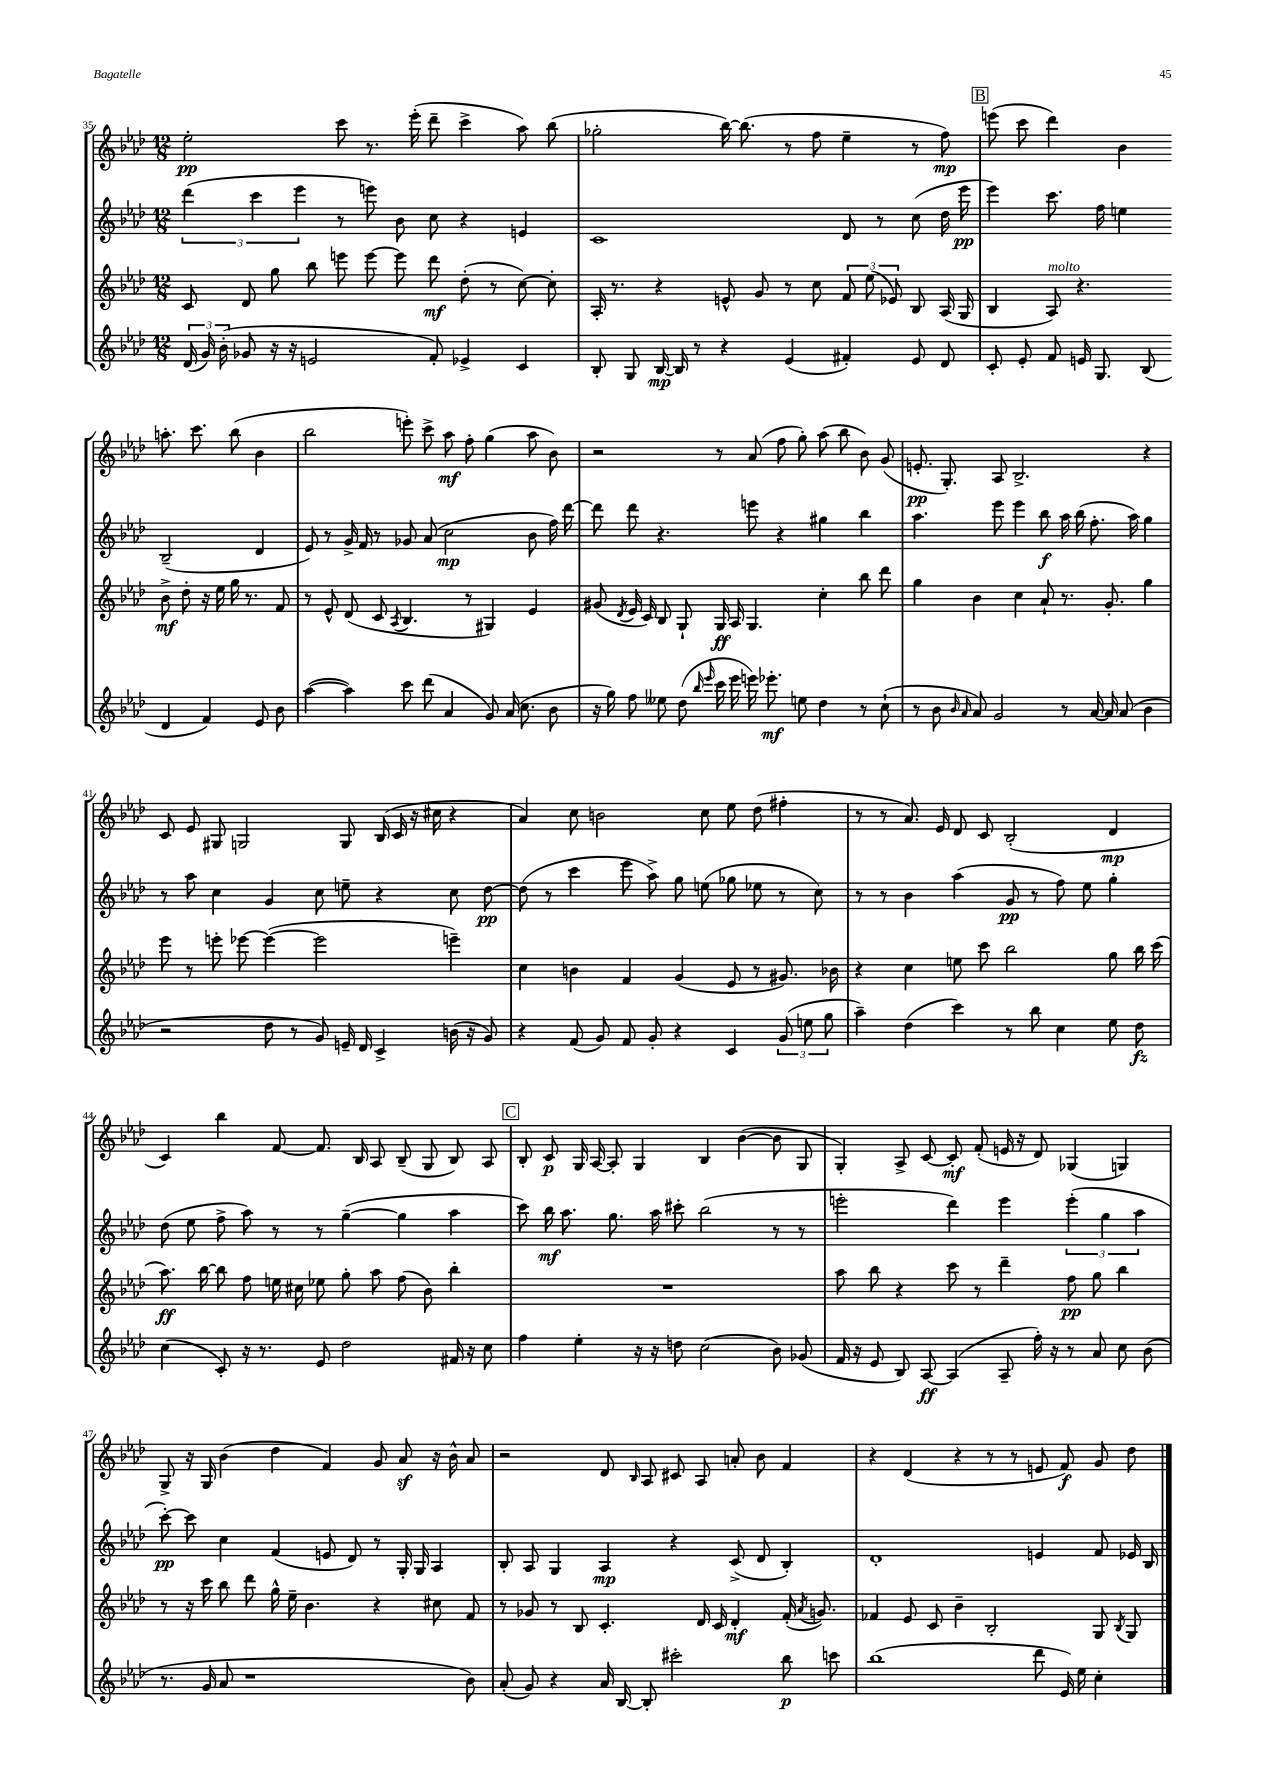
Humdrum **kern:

**kern	**kern	**kern	**kern
*staff4	*staff3	*staff2	*staff1
*clefG2	*clefG2	*clefG2	*clefG2
*k[b-e-a-d-]	*k[b-e-a-d-]	*k[b-e-a-d-]	*k[b-e-a-d-]
*M12/8	*M12/8	*M12/8	*M12/8
(24d-/	8c/	(6ddd-\	2ee-'\
24g/)	.	.	.
(24b-'\	.	.	.
8g-/	8d-/	.	.
.	.	6ccc\	.
16r	8gg\	.	.
16r	.	.	.
.	.	6eee-\	.
2e/	8bb-\	.	.
.	8eee\	8r	8ccc\
.	[8eee\	8eee\)	8.r
.	8eee\]	8b-\	.
.	.	.	(16eee-'\
8f'/)	8ddd-\	8cc\	8ddd-~\
4e-^/	(8dd-'\	4r	4ccc^\
.	8r	.	.
4c/	[8cc\)	4e/	8aa-\)
.	8cc'\]	.	(8bb-\
=	=	=	=
8B-'/	16A-'/	1c	2gg-'\
.	8.r	.	.
8G/	.	.	.
[16B-/	4r	.	.
16B-/]	.	.	.
8r	.	.	.
4r	8e^^/	.	[16bb-\)
.	.	.	(8.bb-\]
.	8g/	.	.
(4e-/	8r	.	8r
.	8cc\	.	8ff\
4f#'/)	12f/	8d-/	4ee-~\
.	(12ee-\	.	.
.	.	8r	.
.	12e-/)	.	.
8e-/	8B-/	(8cc\	8r
8d-/	(16A-/	16dd-\	8ff\)
.	16G/	16eee-\	.
=	=	=	=
8c'/	4B-/	4eee-\)	(8eee\
8e-'/	.	.	8ccc\
8f/	8A-/)	8.ccc\	4ddd-\)
16e/	4.r	.	.
8.G/	.	16ff\	.
.	.	4ee\	4b-\
(8B-/	.	.	.
4d-/	8b-^\	(2B-~/	8.aa'\
.	8dd-'\	.	.
.	.	.	8.ccc\
4f/)	16r	.	.
.	16ee-\	.	.
.	16gg\	.	(8bb-\
.	8.r	.	.
8e/	.	4d-/	4b-\
8b-\	8f/	.	.
=	=	=	=
([4aa-\	8r	8e-/)	2bb-\
.	8e-^^/	8r	.
4aa-\])	(8d-/	16g^/	.
.	.	16f/	.
.	8c/	8r	.
.	8qA-/	.	.
8ccc\	4.B-/	8g-/	8eee'\)
(8ddd-\	.	(8a-/	8ccc^\
4a-/	.	2cc\	8aa-\
.	8r	.	8ff'\
8g/)	4G#/)	.	(4gg\
(16a-/	.	.	.
8.cc\	.	.	.
.	4e-/	8b-\	8aa-\
8b-\	.	16ff\)	8b-\)
.	.	[16ddd-\	.
=	=	=	=
16r	(8g#/	8ddd-\]	2r
16gg\)	.	.	.
.	8qd-/	.	.
8ff\	16e-/	8ddd-\	.
.	16c/)	.	.
8ee--\	8B-/	4.r	.
(8dd-\	8G`/	.	.
16qqbb-/	.	.	.
16qqeee-/	.	.	.
16ccc\	16G/	.	8r
16eee-\	16A-/	.	.
16eee\)	4.G/	8eee\	(8a-/
8.eee-'\	.	.	.
.	.	4r	8ff\
8ee\	.	.	8gg'\)
4dd-\	4cc'\	4gg#\	(8aa-\
.	.	.	8bb-\
8r	8bb-\	4bb-\	8b-\)
(8cc`\	8ddd-\	.	(8g/
=	=	=	=
8r	4gg\	4.aa-\	8.e'/
8b-\	.	.	.
.	.	.	8.G'/)
16qqb-/	.	.	.
16qqa-/	.	.	.
8a-/)	4b-\	.	.
2g/	.	8eee-\	8A-/
.	4cc\	4eee-\	2.B-^/
.	8a-`/	8bb-\	.
8r	8.r	16aa-\	.
.	.	(16bb-\	.
[16a-/	.	8.ff'\	.
16a-/]	8.g'/	.	.
(8a-/	.	.	.
.	.	16aa-\)	.
4b-\	4gg\	4gg\	4r
=	=	=	=
2r	8eee-\	8r	8c/
.	8r	8aa-\	8e-/
.	8eee'\	4cc\	8G#/
.	[8eee-\	.	2G/
8dd-\	(4eee-\_	4g/	.
8r	.	.	.
8g/)	2eee-\]	8cc\	.
16e~/	.	8ee~\	8G/
16d-/	.	.	.
4c^/	.	4r	(16B-/
.	.	.	16c/
.	.	.	16r
.	.	.	16cc#\
(16b\	4eee~\)	8cc\	4r
16r	.	.	.
8g/)	.	[8dd-\	.
=	=	=	=
4r	4cc\	(8dd-\]	4a-/)
.	.	8r	.
(8f/	4b\	4ccc\	8cc\
8g/)	.	.	2b\
8f/	4f/	8eee-\	.
8g'/	.	8aa-^\)	.
4r	(4g/	8gg\	.
.	.	(8ee\	8cc\
4c/	8e-/	8gg-\	8ee-\
.	8r	8ee-\	(8dd-\
(12g/	8.g#/)	8r	4ff#'\
12ee\	.	.	.
.	.	8cc\)	.
12gg\	.	.	.
.	16b-\	.	.
=	=	=	=
4aa-~\)	4r	8r	8r
.	.	8r	8r
(4dd-\	4cc\	4b-\	8.a-/)
.	.	.	16e-/
4ccc\)	8ee\	(4aa-\	8d-/
.	8ccc\	.	8c/
8r	2bb-\	8g/	(2B-'/
8bb-\	.	8r	.
4cc\	.	8ff\)	.
.	.	8ee-\	.
8ee-\	8gg\	4gg'\	4d-/
8dd-\	16bb-\	.	.
.	(16ccc\	.	.
=	=	=	=
(4cc\	8.aa-\)	(8dd-\	4c/)
.	.	8ee-\	.
.	[16bb-\	.	.
8c'/)	8bb-\]	8ff^\	4bb-\
16r	8ff\	8aa-\)	.
8.r	.	.	.
.	16ee\	8r	[8f/
.	16cc#\	.	.
8e-/	8ee-\	8r	8.f/]
2dd-\	8gg'\	([4gg~\	.
.	.	.	16B-/
.	8aa-\	.	8A-/
.	(8ff\	4gg\]	(8B-~/
.	8b-\)	.	8G/
16f#/	4bb-'\	4aa-\	8B-/)
16r	.	.	.
8cc\	.	.	8A-/
=	=	=	=
4ff\	1.r	8ccc\)	8B-'/
.	.	16bb-\	8c/
.	.	8.aa-\	.
4ee-'\	.	.	16G/
.	.	.	[16A-/
.	.	8.gg\	8A-'/]
16r	.	.	4G/
16r	.	16aa-\	.
8dd\	.	8ccc#'\	.
(2cc\	.	(2bb-\	4B-/
.	.	.	([4b-\
8b-\)	.	8r	8b-\]
(8g-/	.	8r	8G/
=	=	=	=
16f/	8aa-\	2eee'\	4G'/)
16r	.	.	.
8e-/	8bb-\	.	.
8B-/)	4r	.	8A-^/
[8A-/	.	.	[8c/
(4A-/]	8ccc\	4ddd-\)	8c'/]
.	8r	.	(8f'/
8A-~/	4ddd-~\	4eee\	16e/
.	.	.	16r
16ff'\)	.	.	8d-/)
16r	.	.	.
8r	8ff\	(6eee'\	(4G-/
8a-/	8gg\	.	.
.	.	6gg\	.
8cc\	4bb-\	.	4G/)
.	.	6aa-\	.
(8b-\	.	.	.
=	=	=	=
8.r	8r	[8ccc'\)	8G^/
.	16r	8ccc\]	16r
16g/	16ccc\	.	16G/
8a-/	8bb-\	4cc\	(4b-\
1r	8ddd-\	.	.
.	16gg^^\	(4f/	4dd-\
.	16ee-~\	.	.
.	4.b-\	.	.
.	.	8e/	4f/)
.	.	8d-/)	.
.	4r	8r	8g/
.	.	16G'/	8a-/
.	.	16G/	.
.	8cc#\	4A-/	16r
.	.	.	16b-^^\
8b-\)	8f/	.	8a-/
=	=	=	=
(8a-'/	8r	8B-'/	2r
8g/)	8g-/	8A-/	.
4r	8r	4G/	.
.	8B-/	.	.
16a-/	4.c'/	4A-/	8d-/
[16B-/	.	.	.
.	.	.	16qqB-/
8B-'/]	.	.	8A-/
2ccc#'\	.	4r	8c#/
.	16d-/	.	8A-/
.	16c/	.	.
.	4d-'/	(8c^/	8a'/
.	.	8d-/	8b-\
8bb-\	(16f'/	4B-'/)	4f/
.	8qa-/	.	.
.	8.g/)	.	.
8ccc\	.	.	.
=	=	=	=
(1bb-	4f-/	1d-'	4r
.	8e-/	.	(4d-/
.	8c/	.	.
.	4b-~\	.	4r
.	2B-'/	.	8r
.	.	.	8r
8ddd-\	.	4e/	8e/
16e-/)	.	.	8f/)
16ee-\	.	.	.
4cc'\	8G/	8f/	8g/
.	8qB-/	.	.
.	8G/	16e-/	8dd-\
.	.	16B-/	.
==	==	==	==
*-	*-	*-	*-
